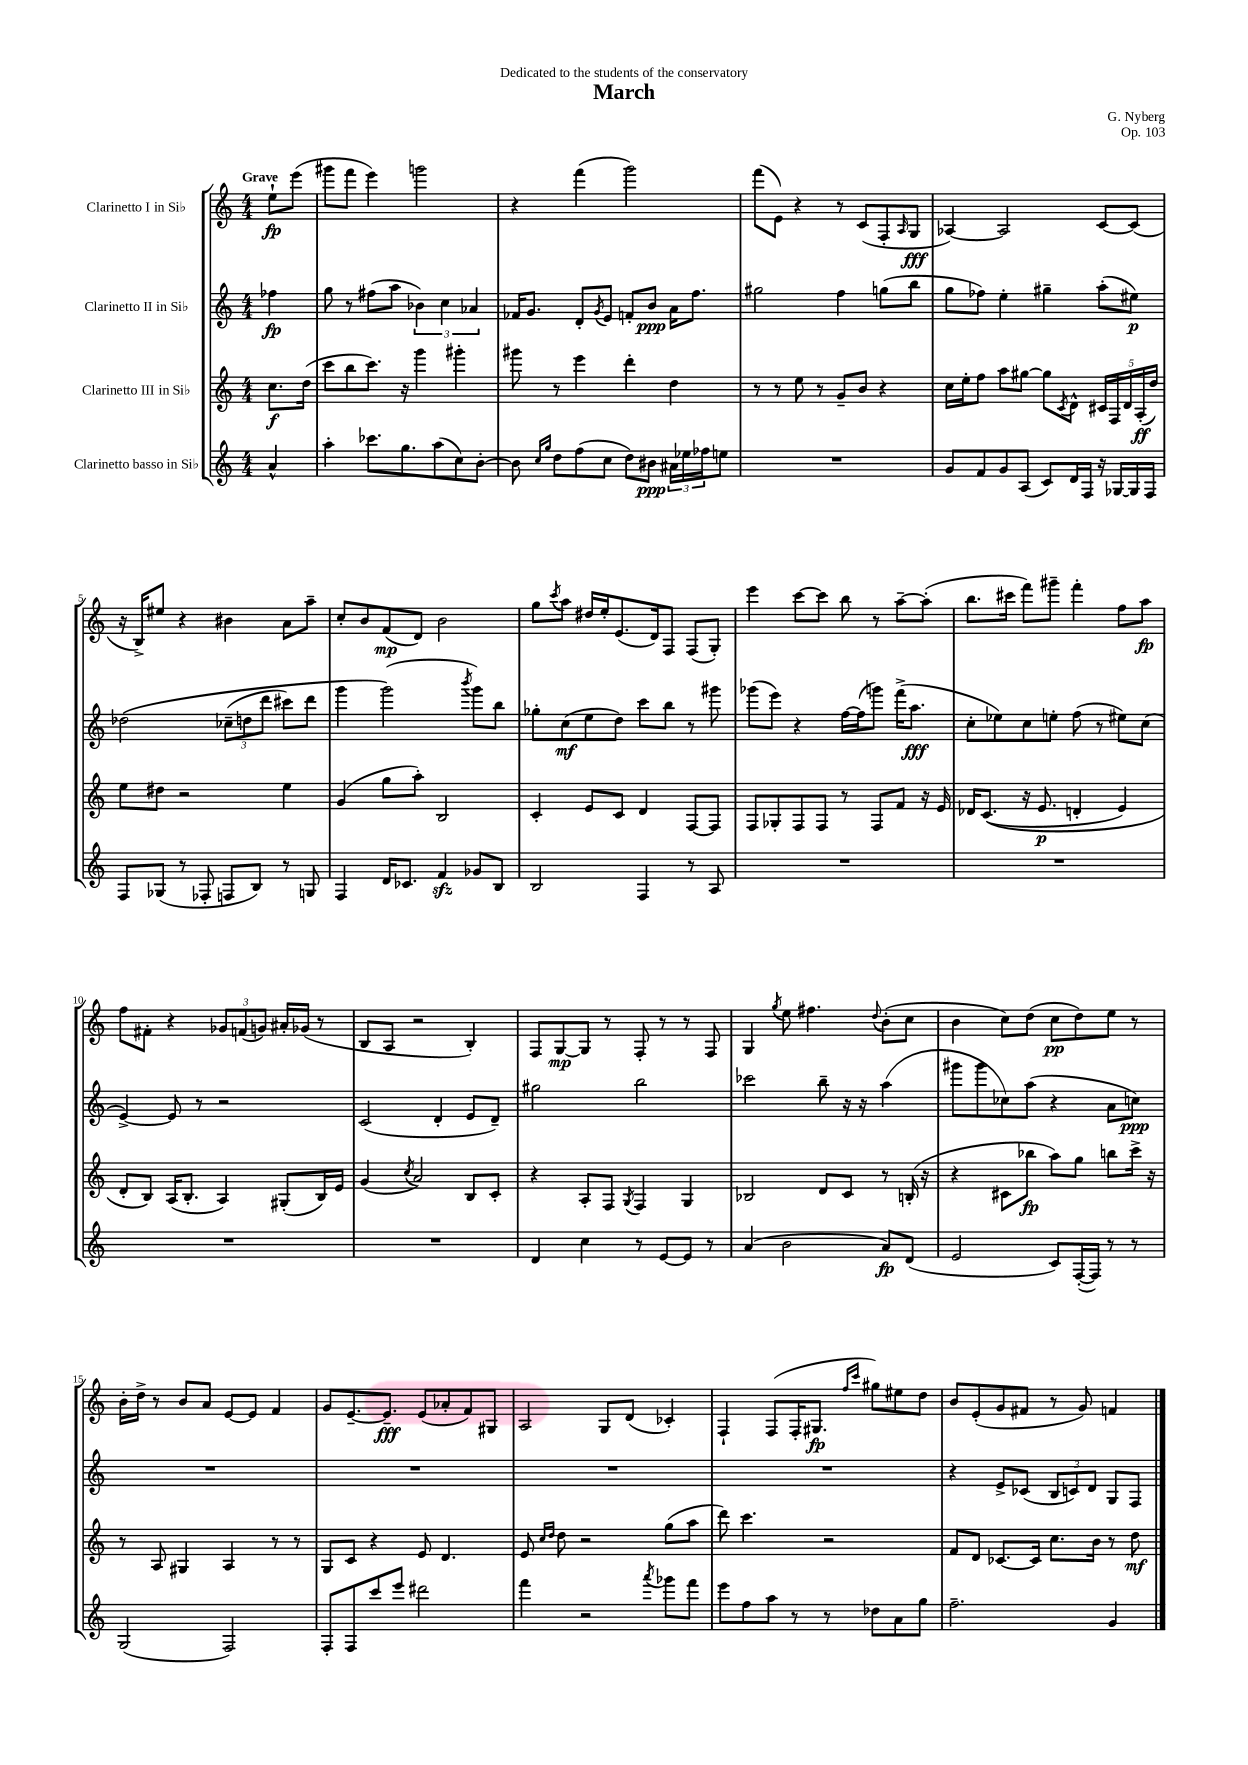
\header { title = "March" composer = "G. Nyberg" dedication = "Dedicated to the students of the conservatory" opus = "Op. 103" }
<<
\new StaffGroup <<
\new Staff = "s0" \with { instrumentName = "Clarinetto I in Sib" } {
    \clef treble \key c \major \numericTimeSignature \time 4/4 \partial 4 \tempo "Grave"
    e''8-!\fp e'''8( |
    gis'''8 f'''8 e'''4) g'''2 |
    r4 f'''4( g'''2) |
    f'''8( e'8) r4 r8 c'8( f8-. \grace { a16 } g8\fff |
    aes4~) aes2 c'8~ c'8( |
    r16 b16->) eis''8 r4 bis'4 a'8 a''8-- |
    c''8-. b'8 f'8\mp( d'8) b'2 |
    g''8 \acciaccatura { c'''8 } a''8 dis''16 e''16-. e'8.( d'16) f8 f8( g8-.) |
    e'''4 c'''8~ c'''8 b''8 r8 a''8~-- a''8-.( |
    b''8. cis'''16 f'''8) gis'''8-- f'''4-. f''8 a''8\fp |
    f''8 fis'8-. r4 \tuplet 3/2 { ges'8 f'8( g'8) } ais'16-. ges'16( r8 |
    b8 a8 r2 b4-.) |
    f8 g8~\mp g8 r8 f8-. r8 r8 f8 |
    g4 \acciaccatura { g''8 } e''8 fis''4. \appoggiatura { d''8 } b'8-.( c''8 |
    b'4 c''8) d''8( c''8\pp d''8) e''8 r8 |
    b'16-. d''16-> r8 b'8 a'8 e'8~ e'8 f'4 |
    g'8 e'8.~-- e'8.--\fff e'8( aes'8-. f'8) gis8 |
    a2 g8 d'8( ces'4-.) |
    f4-! f8( f16-. gis8.\fp \grace { f''16 c'''16 } gis''8) eis''8 d''8 |
    b'8 e'8-.( g'8 fis'8 r8 g'8) f'4 \bar "|." |
}
\new Staff = "s1" \with { instrumentName = "Clarinetto II in Sib" } {
    \clef treble \key c \major \numericTimeSignature \time 4/4 \partial 4
    fes''4\fp |
    g''8 r8 fis''8( a''8 \tuplet 3/2 { bes'4) c''4 aes'4 } |
    fes'16 g'8. d'8-. \acciaccatura { g'8 } e'8 f'8-. b'8\ppp a'16 f''8. |
    gis''2 f''4 g''8( b''8 |
    g''8 fes''8) e''4-. gis''4-- a''8-.( eis''8\p) |
    des''2\( \tuplet 3/2 { ces''8--( d''8 d'''8 } cis'''8) d'''8 |
    g'''4 g'''2(\) \acciaccatura { b'''8 } g'''8) b''8 |
    ges''8-. c''8\mf( e''8 d''8) c'''8 b''8 r8 gis'''8 |
    ges'''8( e'''8) r4 f''16~ f''16( g'''8) f'''16->( a''8.\fff |
    c''8-. ees''8) c''8 e''8-. f''8( r8 eis''8) c''8( |
    e'4~->) e'8 r8 r2 |
    c'2( d'4-. e'8 d'8--) |
    gis''2 b''2 |
    ces'''2 b''8-- r16 r16 a''4( |
    gis'''8 gis'''8 ces''8) a''8( r4 a'8 c''8\ppp) |
    R1 |
    R1 |
    R1 |
    R1 |
    r4 e'8-> ces'8( \tuplet 3/2 { b8 c'8) d'8 } g8 f8 \bar "|." |
}
\new Staff = "s2" \with { instrumentName = "Clarinetto III in Sib" } {
    \clef treble \key c \major \numericTimeSignature \time 4/4 \partial 4
    c''8.\f d''16( |
    c'''8 b''8 c'''8.) r16 g'''4 gis'''4-. |
    gis'''8 r8 e'''4 d'''4-. d''4 |
    r8 r8 e''8 r8 g'8-- b'8 r4 |
    c''16 e''16-. f''8 a''8 gis''8~ gis''8 \acciaccatura { c'8 } d'8-^ \tuplet 5/4 { cis'16 f16 d'16 a16-.\ff( d''16) } |
    e''8 dis''8 r2 e''4 |
    g'4( g''8 a''8-.) b2 |
    c'4-. e'8 c'8 d'4 f8~ f8 |
    f8 ges8-. f8 f8 r8 f8 f'8 r16 e'16 |
    des'16 c'8.(\( r16 e'8.\p d'4-. e'4) |
    d'8-. b8\) a16( b8.-. a4) gis8-.( b16) e'16 |
    g'4( \acciaccatura { c''8 } a'2) b8 c'8-. |
    r4 a8-. f8 \acciaccatura { g8 } f4 g4 |
    bes2 d'8 c'8 r8 b16-.( r16 |
    r4 cis'8 bes''8\fp a''8) g''8 b''8 c'''16-> r16 |
    r8 a8 gis4 a4 r8 r8 |
    g8 c'8 r4 e'8 d'4. |
    e'8 \grace { c''16 d''16 } d''8 r2 g''8( a''8 |
    d'''8) c'''4. r2 |
    f'8 d'8 ces'8.~ ces'16 c''8. b'16 r8 d''8\mf \bar "|." |
}
\new Staff = "s3" \with { instrumentName = "Clarinetto basso in Sib" } {
    \clef treble \key c \major \numericTimeSignature \time 4/4 \partial 4
    a'4-^ |
    a''4-. ces'''8. g''8. a''8( c''8) b'8~-. |
    b'8 \grace { c''16 g''16 } d''8 f''8( c''8 d''8) bis'8\ppp \tuplet 3/2 { ais'16 ees''16 fes''16 } e''8 |
    R1 |
    g'8 f'8 g'8 a8( c'8) d'16 f16 r16 ges16~ ges16 f16 |
    f8 ges8( r8 fes8-. f8 b8) r8 g8 |
    f4 d'16 ces'8. f'4\sfz ges'8 b8 |
    b2 f4 r8 a8 |
    R1 |
    R1 |
    R1 |
    R1 |
    d'4 c''4 r8 e'8~ e'8 r8 |
    a'4( b'2 a'8\fp) d'8( |
    e'2 c'8) f16~-.( f16) r8 r8 |
    g2( f2) |
    f8-. f8 c'''8 e'''8 dis'''2 |
    f'''4 r2 \acciaccatura { a'''8 } ges'''8 f'''8 |
    e'''8 f''8 a''8 r8 r8 des''8 a'8 g''8 |
    f''2.-- g'4 \bar "|." |
}
>>
>>
